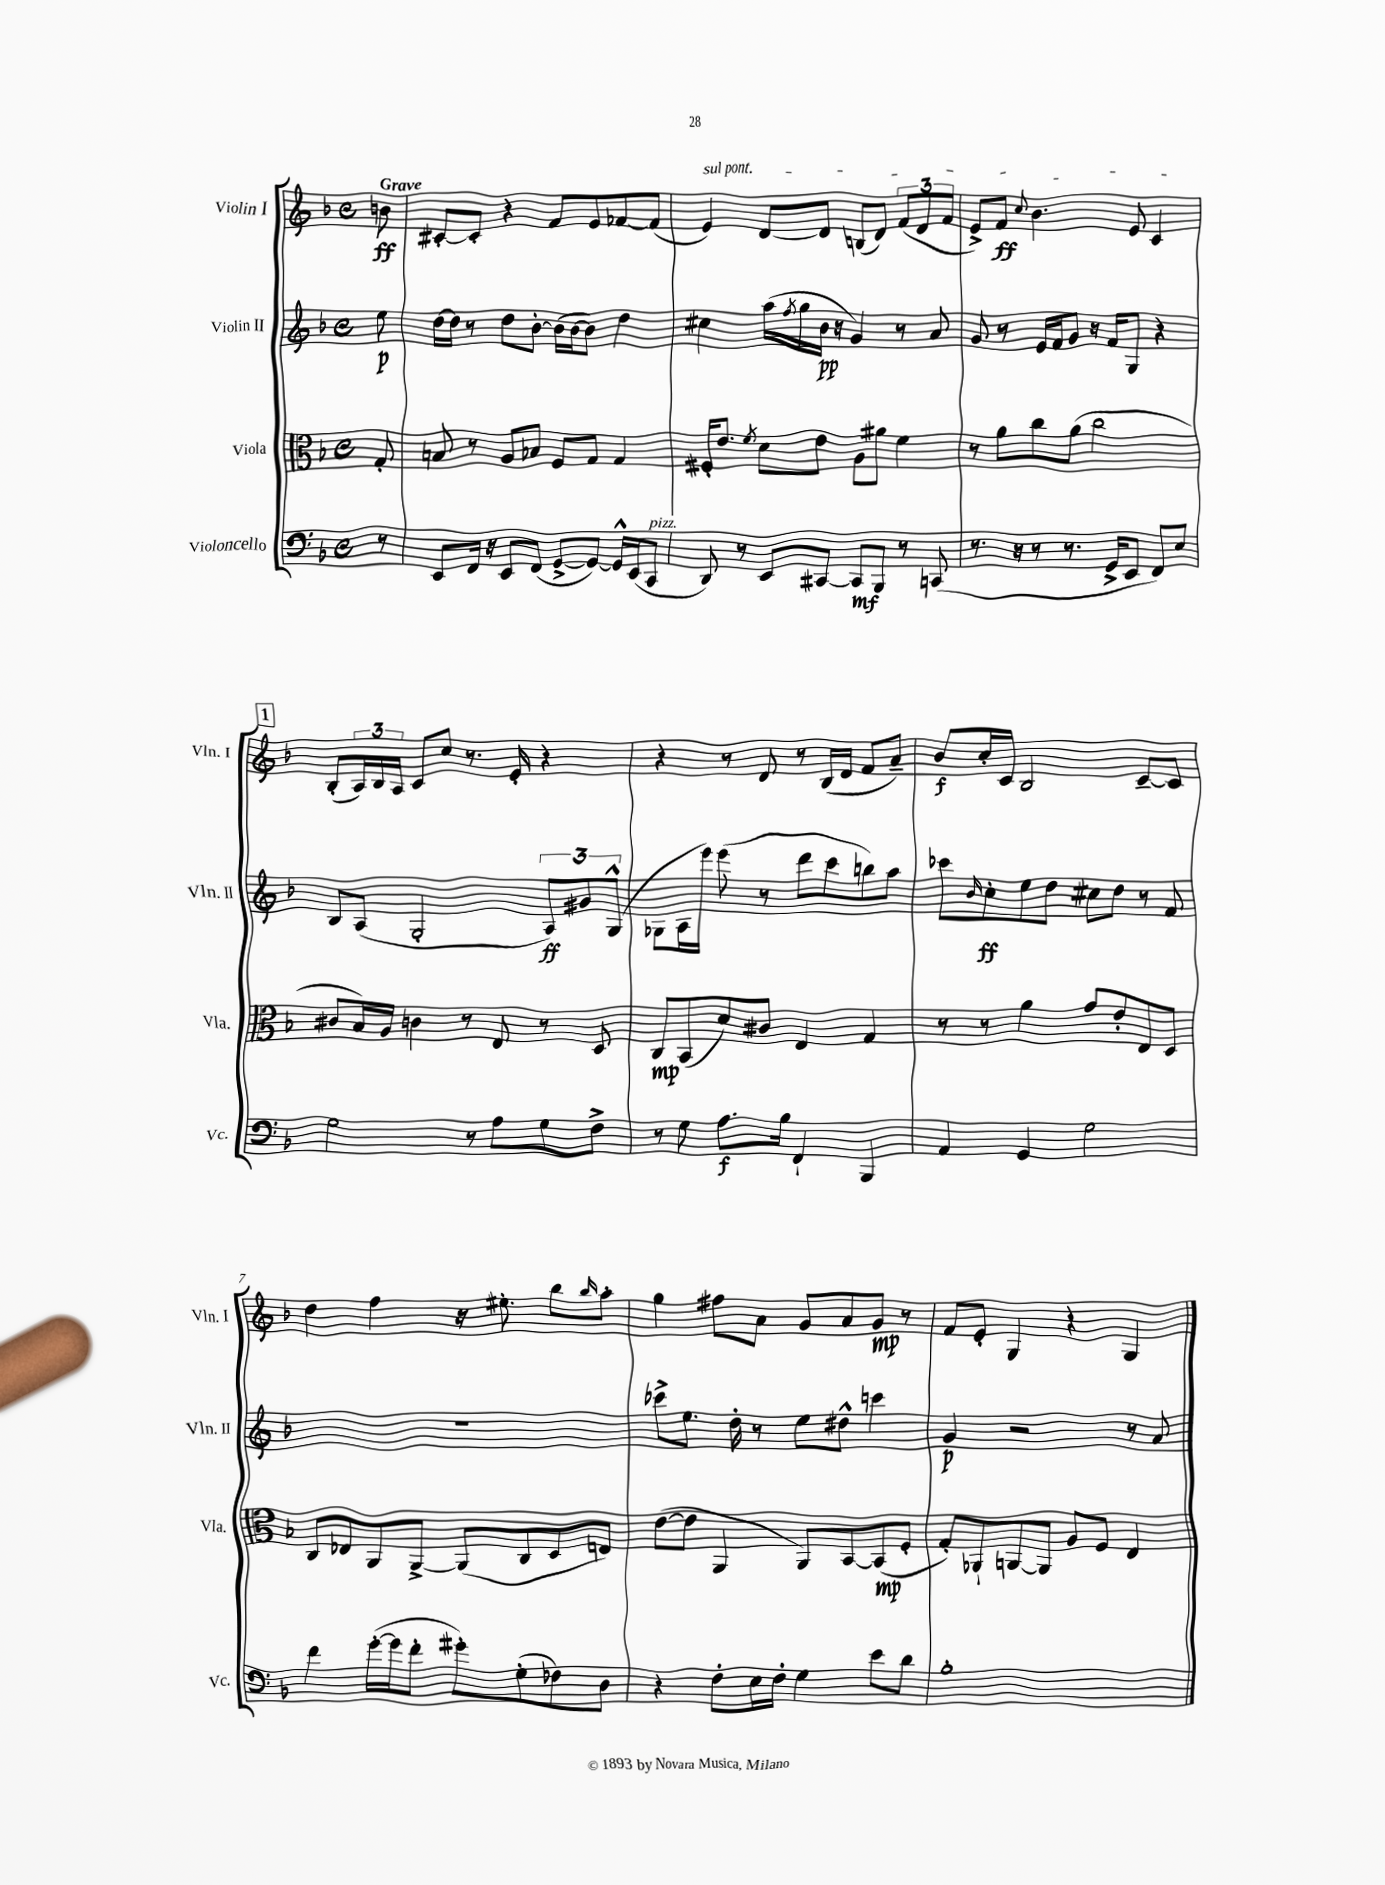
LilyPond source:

<<
\new StaffGroup <<
\new Staff = "s0" \with { instrumentName = "Violin I" shortInstrumentName = "Vln. I" } {
    \clef treble \key f \major \defaultTimeSignature \time 4/4 \partial 8 \tempo "Grave"
    b'8\ff |
    cis'8~-. cis'8-. r4 f'8 e'8 fes'8~ fes'8( |
    \once \override TextSpanner.bound-details.left.text = \markup { \italic "sul pont." } e'4\startTextSpan) d'8~ d'8 b8( d'8) \tuplet 3/2 { f'8( d'8 f'8 } |
    e'8->) f'8\ff \appoggiatura { c''8 } bes'4. e'8 c'4\stopTextSpan |
    \mark \markup { \box "1" } bes8-.( \tuplet 3/2 { a16) bes16 a16 } c'8 c''8 r8. e'16-. r4 |
    r4 r8 d'8 r8 bes16( d'16 f'8 a'8--) |
    bes'8\f c''16-. c'16 bes2 c'8~-- c'8 |
    d''4 f''4 r16 eis''8.-. bes''8 \grace { bes''16 } a''8-. |
    g''4 fis''8 a'8 g'8 a'8 g'8\mp r8 |
    f'8 e'8-. g4 r4 g4 \bar "|." |
}
\new Staff = "s1" \with { instrumentName = "Violin II" shortInstrumentName = "Vln. II" } {
    \clef treble \key f \major \defaultTimeSignature \time 4/4 \partial 8
    e''8\p |
    d''16~ d''16 r8 d''8 bes'8~-. bes'16( bes'16~ bes'8) d''4 |
    cis''4 a''16( \acciaccatura { f''8 } g''16 bes'16\pp r16 g'4) r8 a'8 |
    g'8 r8 e'16 f'16 g'8 r16 f'16 g8 r4 |
    \mark \markup { \box "1" } bes8 a8( g2-. \tuplet 3/2 { a8\ff) gis'8 g8-^( } |
    ges8 a16 e'''16) e'''8( r8 d'''8 c'''8 b''8) a''8 |
    ces'''8 \grace { bes'16 } c''8-.\ff e''8 d''8 cis''8 d''8 r8 f'8 |
    R1 |
    ces'''8-> e''8. d''16-. r8 e''8 dis''8-^ c'''4 |
    g'4\p r2 r8 a'8 \bar "|." |
}
\new Staff = "s2" \with { instrumentName = "Viola" shortInstrumentName = "Vla." } {
    \clef alto \key f \major \defaultTimeSignature \time 4/4 \partial 8
    g8-. |
    b8 r8 a8 bes8 f8 g8 g4 |
    fis16-. e'8. \acciaccatura { f'8 } d'8 e'8 a8 ais'8 f'4 |
    r8 a'8 c''8 a'8( c''2 |
    \mark \markup { \box "1" } cis'8 bes16) a16 c'4 r8 e8 r8 d8 |
    c8\mp bes,8( d'8) cis'8 e4 g4 |
    r8 r8 a'4 g'8 e'8-. e8 d8 |
    c8 ees8 a,8 a,8~-> a,8( c8 d8 e8) |
    e'8~( e'8 a,4 a,8) bes,8~ bes,8\mp( f8-. |
    g8-.) aes,8-! a,8~ a,8 a8 f8 e4 \bar "|." |
}
\new Staff = "s3" \with { instrumentName = "Violoncello" shortInstrumentName = "Vc." } {
    \clef bass \key f \major \defaultTimeSignature \time 4/4 \partial 8
    r8 |
    e,8 f,16 r16 e,8 f,8( g,8~-> g,8~) g,16-^ e,16( c,8^\markup { \italic "pizz." } |
    d,8) r8 e,8 cis,8~ cis,8\mf bes,,8 r8 c,8( |
    r8. r16 r8 r8. g,16-> e,8 f,8) e8 |
    \mark \markup { \box "1" } g2 r8 a8 g8 f8-> |
    r8 g8 a8.\f bes16 f,4-! bes,,4 |
    a,4 g,4 g2 |
    f'4 g'16~-.( g'16 f'8-. gis'8-.) g8-.( fes8) d8 |
    r4 f8-. e16 f16-. g4 e'8 d'8 |
    bes1-. \bar "|." |
}
>>
>>
